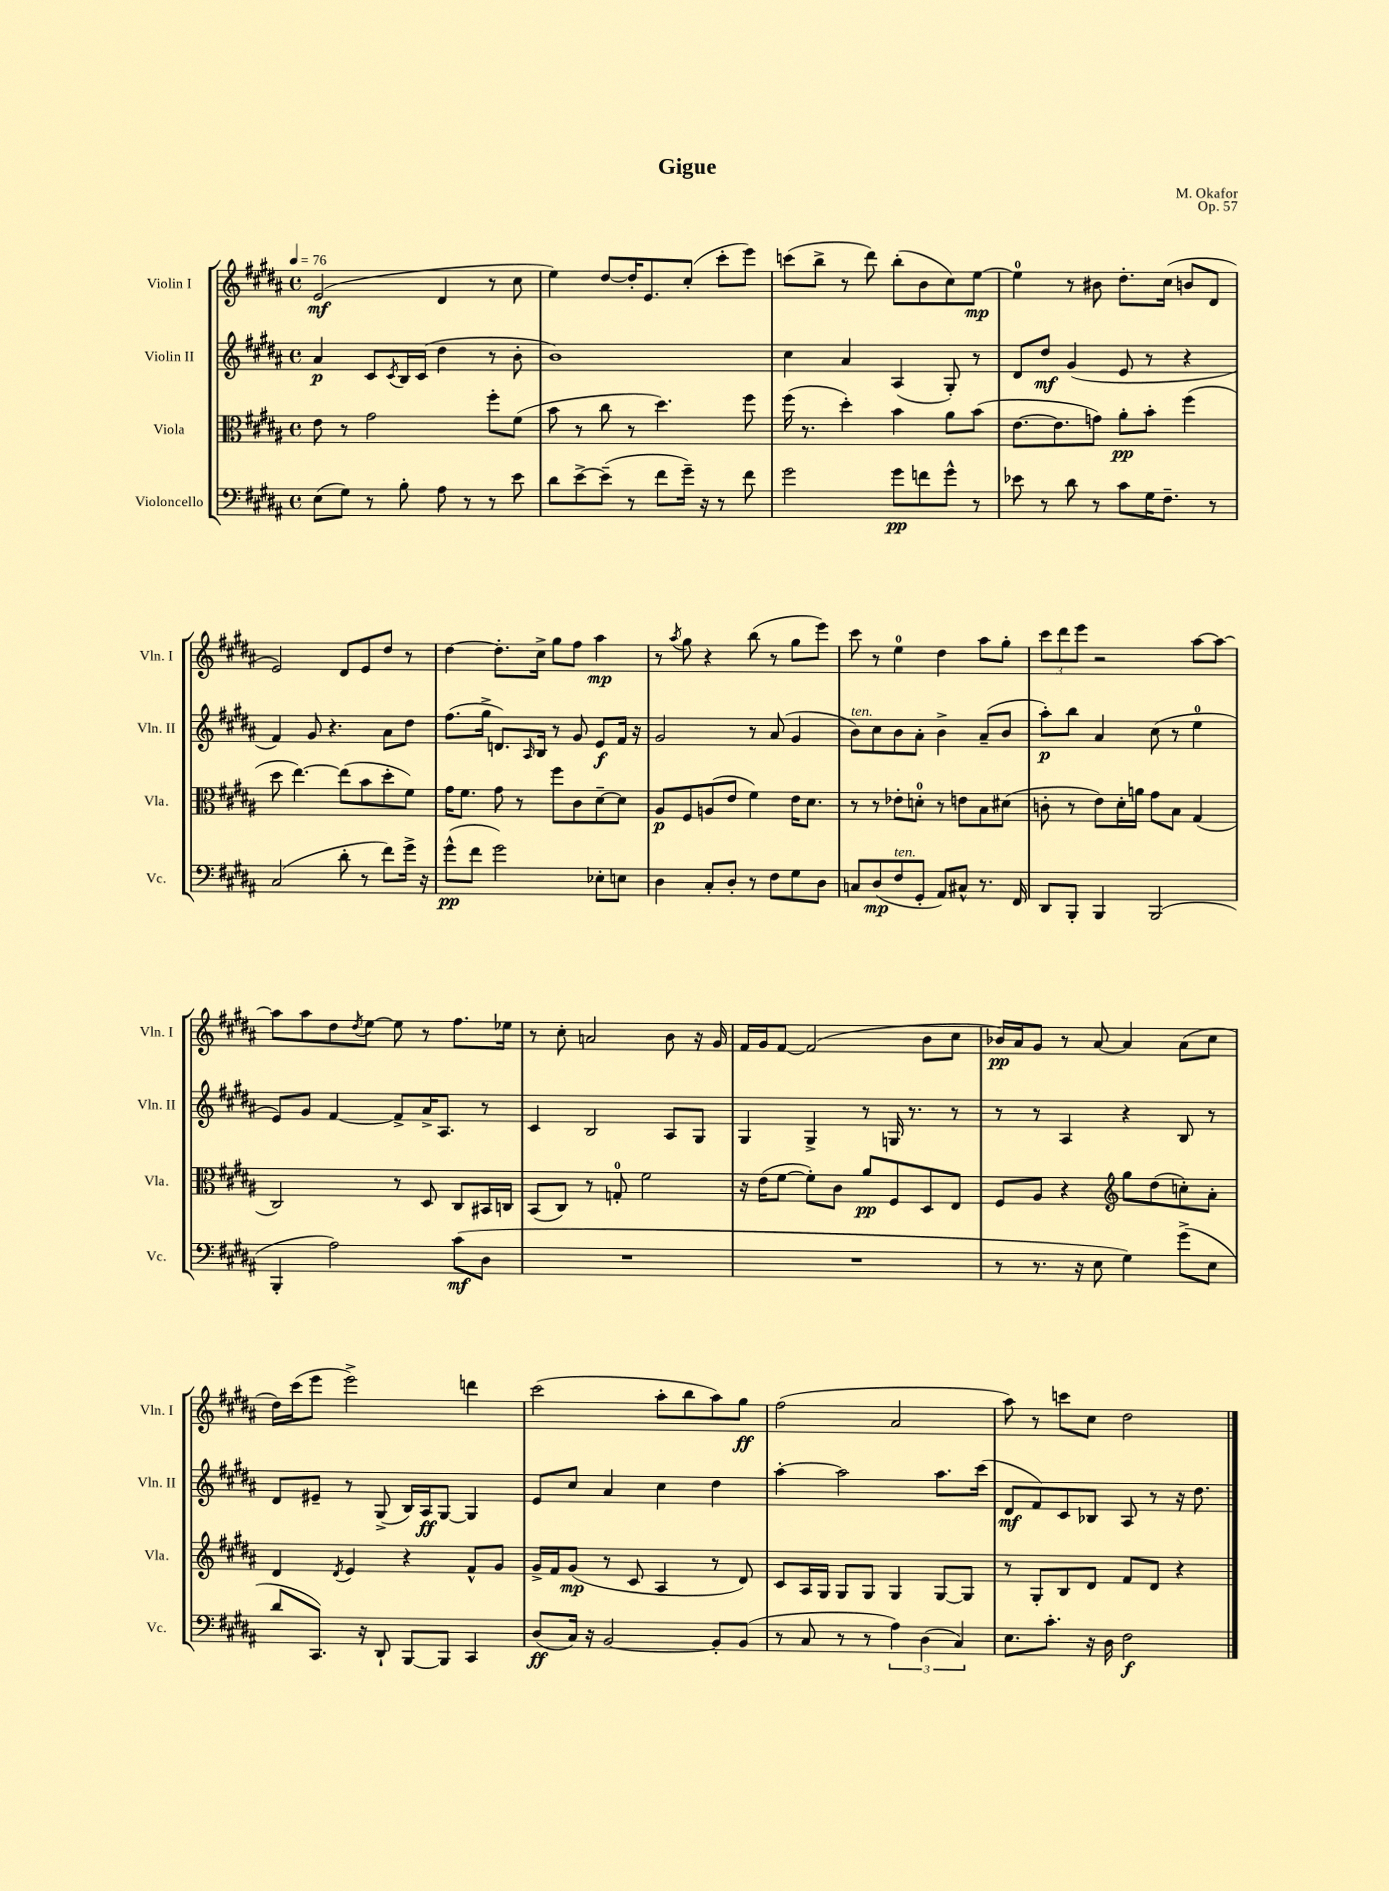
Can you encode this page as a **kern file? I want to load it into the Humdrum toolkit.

**kern	**dynam	**kern	**dynam	**kern	**dynam	**kern	**dynam
*part4	*part4	*part3	*part3	*part2	*part2	*part1	*part1
*staff4	*staff4	*staff3	*staff3	*staff2	*staff2	*staff1	*staff1
*I"Violoncello	*	*I"Viola	*	*I"Violin II	*	*I"Violin I	*
*I'Vc.	*	*I'Vla.	*	*I'Vln. II	*	*I'Vln. I	*
*clefF4	*	*clefC3	*	*clefG2	*	*clefG2	*
*k[f#c#g#d#a#]	*	*k[f#c#g#d#a#]	*	*k[f#c#g#d#a#]	*	*k[f#c#g#d#a#]	*
*M4/4	*	*M4/4	*	*M4/4	*	*M4/4	*
*met(c)	*	*met(c)	*	*met(c)	*	*met(c)	*
*MM76	*	*MM76	*	*MM76	*	*MM76	*
=1	=1	=1	=1	=1	=1	=1	=1
(8E\L	.	8e\	.	4a#/	p	(2e/	mf
8G#\J)	.	8r	.	.	.	.	.
8r	.	2g#\	.	8c#/L	.	.	.
.	.	.	.	8qc#/	.	.	.
8B'\	.	.	.	16B/L	.	.	.
.	.	.	.	(16c#/JJ	.	.	.
8A#\	.	.	.	4dd#\	.	4d#/	.
8r	.	.	.	.	.	.	.
8r	.	8ff#'\L	.	8r	.	8r	.
8e\	.	(8f#\J	.	8b'\	.	8cc#\	.
=2	=2	=2	=2	=2	=2	=2	=2
8d#\L	.	8b\	.	1b)	.	4ee\)	.
[8e^\	.	8r	.	.	.	.	.
(8e~\J]	.	8cc#\	.	.	.	[8dd#/L	.
8r	.	8r	.	.	.	16dd#'/K]	.
.	.	.	.	.	.	8.e/	.
8f#\L	.	4.dd#\)	.	.	.	.	.
16g#~\Jk)	.	.	.	.	.	(8cc#'/J	.
16r	.	.	.	.	.	.	.
8r	.	.	.	.	.	8ccc#'\L	.
8f#\	.	8ff#\	.	.	.	8eee\J)	.
=3	=3	=3	=3	=3	=3	=3	=3
2g#\	.	(16ff#\	.	4cc#\	.	(8cccn\L	.
.	.	8.r	.	.	.	.	.
.	.	.	.	.	.	8bb^\J	.
.	.	4dd#'\)	.	4a#/	.	8r	.
.	.	.	.	.	.	8ddd#\)	.
8g#\L	pp	4b\	.	(4A#/	.	(8bb'\L	.
8fn\	.	.	.	.	.	8b\	.
8g#^^\J	.	8a#\L	.	8G#'/)	.	8cc#\)	.
8r	.	(8b\J	.	8r	.	[8ee\J	mp
=4	=4	=4	=4	=4	=4	=4	=4
8e-X\	.	[8.e\L	.	8d#/L	.	4ee\]	.
8r	.	.	.	8dd#/J	mf	.	.
.	.	8.e\]	.	.	.	.	.
8d#\	.	.	.	(4g#/	.	8r	.
8r	.	8gn\J)	.	.	.	8b#X\	.
8c#\L	.	8a#'\L	pp	8e/	.	8.dd#'\L	.
16G#\K	.	8b'\J	.	8r	.	.	.
8.F#~\J	.	.	.	.	.	(16cc#\Jk	.
.	.	(4ff#\	.	4r	.	8bn/L	.
8r	.	.	.	.	.	8d#/J	.
!!LO:LB:g=z
=5	=5	=5	=5	=5	=5	=5	=5
(2C#/	.	8dd#\	.	4f#/)	.	2e/)	.
.	.	[4.ee\)	.	.	.	.	.
.	.	.	.	8g#/	.	.	.
.	.	.	.	4.r	.	.	.
8d#'\	.	(8ee\L]	.	.	.	8d#/L	.
8r	.	8b\	.	.	.	8e/	.
8f#\L)	.	8dd#'\	.	8a#\L	.	8dd#/J	.
16g#^\Jk	.	8f#\J)	.	8dd#\J	.	8r	.
16r	.	.	.	.	.	.	.
=6	=6	=6	=6	=6	=6	=6	=6
(8g#^^\L	pp	16g#\KL	.	(8.ff#\L	.	[4dd#\	.
.	.	8.f#\J	.	.	.	.	.
8f#\J	.	.	.	.	.	.	.
.	.	.	.	16gg#^\Jk	.	.	.
2g#\)	.	8g#\	.	8.dn/L)	.	8.dd#'\L]	.
.	.	8r	.	.	.	.	.
.	.	.	.	16qqA#/	.	.	.
.	.	.	.	16B/Jk	.	16cc#^\Jk	.
.	.	8ff#\L	.	8r	.	8gg#\L	.
.	.	8c#\	.	8g#/	.	8ff#\J	.
8E-X'\L	.	[8d#~\	.	8e/L	f	4aa#\	mp
8En\J	.	8d#\J]	.	16f#/Jk	.	.	.
.	.	.	.	16r	.	.	.
=7	=7	=7	=7	=7	=7	=7	=7
4D#\	.	8A#/L	p	2g#/	.	8r	.
.	.	.	.	.	.	8qaa#/	.
.	.	8F#/	.	.	.	8gg#\	.
8C#'/L	.	(8An/	.	.	.	4r	.
8D#'/J	.	8e/J	.	.	.	.	.
8r	.	4f#\)	.	8r	.	(8bb\	.
8F#\L	.	.	.	(8a#/	.	8r	.
8G#\	.	16e\KL	.	4g#/	.	8gg#\L	.
.	.	8.d#\J	.	.	.	.	.
8D#\J	.	.	.	.	.	8eee\J)	.
=8	=8	=8	=8	=8	=8	=8	=8
!	!	!	!	!LO:TX:a:i:t=ten.	!	!	!
8Cn/L	.	8r	.	8b\L)	.	8ccc#\	.
(8D#/	mp	8r	.	8cc#\	.	8r	.
!LO:TX:a:i:t=ten.	!	!	!	!	!	!	!
8F#/	.	8e-X'\L	.	8b\	.	4ee\	.
8GG#'/J	.	8dn'\J	.	8a#'\J	.	.	.
8AA#/L)	.	8r	.	4b^\	.	4dd#\	.
8C#X^^/J	.	8en\L	.	.	.	.	.
8.r	.	8B\	.	(8a#~/L	.	8aa#\L	.
.	.	(8d#X\J	.	8b/J	.	8gg#'\J	.
16FF#/	.	.	.	.	.	.	.
=9	=9	=9	=9	=9	=9	=9	=9
8DD#/L	.	8cn'\	.	8aa#'\L)	p	12ccc#\L	.
.	.	.	.	.	.	12ddd#\	.
8BBB'/J	.	8r	.	8bb\J	.	.	.
.	.	.	.	.	.	12eee\J	.
4BBB/	.	8e\L)	.	4a#/	.	2r	.
.	.	16d#'\L	.	.	.	.	.
.	.	16an\JJ	.	.	.	.	.
(2BBB/	.	8g#\L	.	(8cc#\	.	.	.
.	.	8B\J	.	8r	.	.	.
.	.	(4G#/	.	4ee\	.	[8aa#\L	.
.	.	.	.	.	.	8aa#\J_	.
!!LO:LB:g=z
=10	=10	=10	=10	=10	=10	=10	=10
4BBB'/	.	2C#/)	.	8e/L)	.	8aa#\L]	.
.	.	.	.	8g#/J	.	8aa#\	.
2A#\)	.	.	.	[4f#/	.	8dd#\	.
.	.	.	.	.	.	8qdd#/	.
.	.	.	.	.	.	[8ee\J	.
.	.	8r	.	8f#^/L]	.	8ee\]	.
.	.	8D#/	.	16a#^/K	.	8r	.
.	.	.	.	8.A#/J	.	.	.
(8c#\L	mf	8C#/L	.	.	.	8.ff#\L	.
8D#\J	.	16BB#X/L	.	8r	.	.	.
.	.	16Cn/JJ	.	.	.	16ee-X\Jk	.
=11	=11	=11	=11	=11	=11	=11	=11
1r	.	(8BB/L	.	4c#/	.	8r	.
.	.	8C#/J)	.	.	.	8cc#'\	.
.	.	8r	.	2B/	.	2an/	.
.	.	8Gn'/	.	.	.	.	.
.	.	2f#\	.	.	.	.	.
.	.	.	.	8A#/L	.	8b\	.
.	.	.	.	8G#/J	.	16r	.
.	.	.	.	.	.	16g#/	.
=12	=12	=12	=12	=12	=12	=12	=12
1r	.	16r	.	4G#/	.	16f#/LL	.
.	.	(16e\KL	.	.	.	16g#/J	.
.	.	[8f#\J	.	.	.	[8f#/J	.
.	.	8f#'\L])	.	4G#^/	.	(2f#/]	.
.	.	8c#\J	.	.	.	.	.
.	.	8a#/L	pp	8r	.	.	.
.	.	8F#/	.	16Gn/	.	.	.
.	.	.	.	8.r	.	.	.
.	.	8D#/	.	.	.	8b\L	.
.	.	8E/J	.	8r	.	8cc#\J	.
=13	=13	=13	=13	=13	=13	=13	=13
8r	.	8F#/L	.	8r	.	16b-X/LL)	pp
.	.	.	.	.	.	16a#/J	.
8.r	.	8A#/J	.	8r	.	8g#/J	.
.	.	4r	.	4A#/	.	8r	.
16r	.	.	.	.	.	.	.
8E\	.	.	.	.	.	[8a#/	.
*	*	*clefG2	*	*	*	*	*
4G#\)	.	8gg#\L	.	4r	.	4a#/]	.
.	.	(8dd#\	.	.	.	.	.
(8g#^\L	.	8ccn'\)	.	8B/	.	(8a#\L	.
8E\J	.	8a#'\J	.	8r	.	8cc#\J	.
!!LO:LB:g=z
=14	=14	=14	=14	=14	=14	=14	=14
8d#/L	.	4d#/	.	8d#/L	.	16dd#\LL)	.
.	.	.	.	.	.	(16ccc#\J	.
8.CC#/J)	.	.	.	8e#X~/J	.	8eee\J	.
.	.	8qd#/	.	.	.	.	.
.	.	4e/	.	8r	.	2eee^\)	.
16r	.	.	.	.	.	.	.
8DD#`/	.	.	.	(8G#^/	.	.	.
[8BBB/L	.	4r	.	16B/LL)	.	.	.
.	.	.	.	16A#/J	ff	.	.
8BBB/J]	.	.	.	[8G#/J	.	.	.
4CC#/	.	8f#^^/L	.	4G#/]	.	4dddn\	.
.	.	8g#/J	.	.	.	.	.
=15	=15	=15	=15	=15	=15	=15	=15
(8D#/L	ff	16g#^/LL	.	8e/L	.	(2ccc#\	.
.	.	16f#/J	.	.	.	.	.
16C#/Jk)	.	(8g#/J	mp	8cc#/J	.	.	.
16r	.	.	.	.	.	.	.
[2BB/	.	8r	.	4a#/	.	.	.
.	.	8c#/	.	.	.	.	.
.	.	4A#/	.	4cc#\	.	8aa#'\L	.
.	.	.	.	.	.	8bb\	.
8BB'/L]	.	8r	.	4dd#\	.	8aa#\)	.
(8BB/J	.	8d#/)	.	.	.	8gg#\J	ff
=16	=16	=16	=16	=16	=16	=16	=16
8r	.	8c#/L	.	[4aa#'\	.	(2ff#\	.
8C#/	.	16A#/L	.	.	.	.	.
.	.	16G#/JJ	.	.	.	.	.
8r	.	8G#/L	.	2aa#\]	.	.	.
8r	.	8G#/J	.	.	.	.	.
6A#\)	.	4G#/	.	.	.	2a#/	.
(6D#\	.	.	.	.	.	.	.
.	.	[8G#/L	.	8.aa#\L	.	.	.
6C#/)	.	.	.	.	.	.	.
.	.	8G#/J]	.	.	.	.	.
.	.	.	.	(16ccc#\Jk	.	.	.
=17	=17	=17	=17	=17	=17	=17	=17
8.E\L	.	8r	.	8d#/L	mf	8aa#\)	.
.	.	8G#'/L	.	8f#/)	.	8r	.
8.c#'\J	.	.	.	.	.	.	.
.	.	8B/	.	8c#/	.	8cccn\L	.
16r	.	8d#/J	.	8B-X/J	.	8cc#\J	.
16D#\	.	.	.	.	.	.	.
2F#\	f	8f#/L	.	8A#/	.	2dd#\	.
.	.	8d#/J	.	8r	.	.	.
.	.	4r	.	16r	.	.	.
.	.	.	.	8.dd#\	.	.	.
==	==	==	==	==	==	==	==
*-	*-	*-	*-	*-	*-	*-	*-
